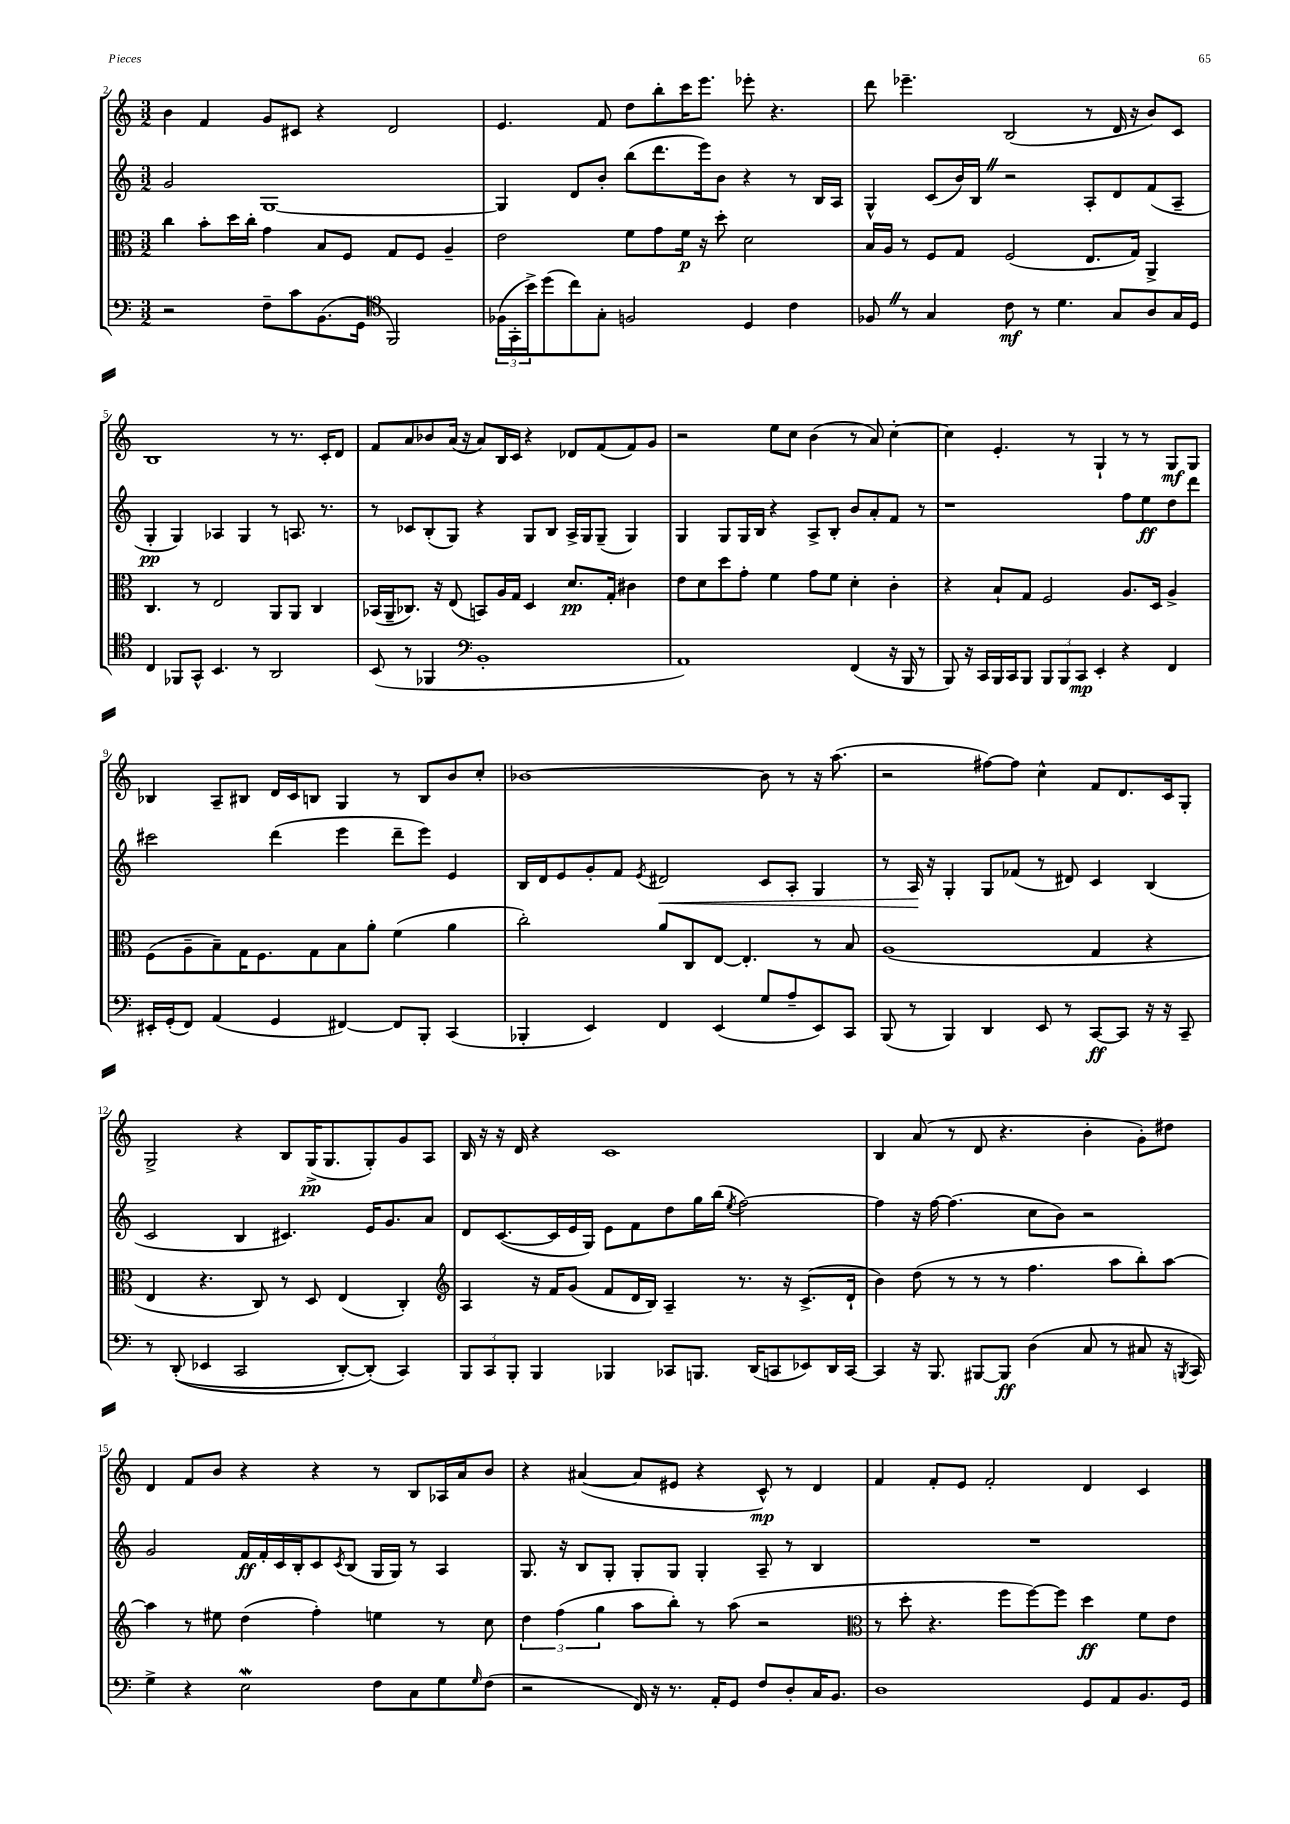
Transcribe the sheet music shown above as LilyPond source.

<<
\new StaffGroup <<
\new Staff = "s0" {
    \clef treble \key c \major \numericTimeSignature \time 3/2
    b'4 f'4 g'8 cis'8 r4 d'2 |
    e'4. f'8 d''8 b''8-. c'''16 e'''8. ees'''8-. r4. |
    d'''8 ees'''4.-- b2( r8 d'16 r16 b'8) c'8 |
    b1 r8 r8. c'16-. d'8 |
    f'8 a'8 bes'8 a'16( r16 a'8) b16 c'16 r4 des'8 f'8( f'8) g'8 |
    r2 e''8 c''8 b'4( r8 a'8) c''4~-. |
    c''4 e'4.-. r8 g4-! r8 r8 g8\mf g8 |
    bes4 a8-- bis8 d'16 c'16 b8 g4 r8 b8 b'8 c''8-. |
    bes'1~ bes'8 r8 r16 a''8.( |
    r2 fis''8~) fis''8 c''4-^ f'8 d'8. c'16 g8-. |
    g2-> r4 b8 g16->\pp( g8. g8-.) g'8 a8 |
    b16 r16 r16 d'16 r4 c'1 |
    b4 a'8( r8 d'8 r4. b'4-. g'8-.) dis''8 |
    d'4 f'8 b'8 r4 r4 r8 b8 aes16 a'16 b'8 |
    r4 ais'4~( ais'8 eis'8 r4 c'8-^\mp) r8 d'4 |
    f'4 f'8-. e'8 f'2-. d'4 c'4 \bar "|." |
}
\new Staff = "s1" {
    \clef treble \key c \major \numericTimeSignature \time 3/2
    g'2 g1~ |
    g4 d'8 b'8-. b''8( d'''8. e'''16) b'8 r4 r8 b16 a16 |
    g4-^ c'8( b'16) b16 \once \override BreathingSign.text = \markup { \musicglyph "scripts.caesura.straight" } \breathe r2 a8-. d'8 f'8( a8-- |
    g4-.\pp g4) aes4 g4 r8 a8. r8. |
    r8 ces'8 b8-.( g8) r4 g8 b8 a16-> g16 g8--( g4) |
    g4 g8 g16 b16 r4 a8-> b8-. b'8 a'8-. f'8 r8 |
    r1 f''8 e''8\ff d''8 d'''8 |
    cis'''2 d'''4( e'''4 d'''8-- e'''8) e'4 |
    b16 d'16 e'8 g'8-. f'8 \acciaccatura { e'8 } dis'2\< c'8 a8-. g4 |
    r8 a16\! r16 g4-. g8 fes'8( r8 dis'8) c'4 b4( |
    c'2 b4 cis'4.) e'16 g'8. a'8 |
    d'8 c'8.~( c'16 e'16 g16) e'8 f'8 d''8 g''16 b''16( \acciaccatura { e''8 } f''2~) |
    f''4 r16 f''16~ f''4.( c''8 b'8) r2 |
    g'2 f'16\ff f'16-. c'16 b16-. c'8 \acciaccatura { c'8 } b8( g16 g16) r8 a4 |
    g8. r16 b8 g8-. g8-. g8 g4-. a8-- r8 b4 |
    R1. \bar "|." |
}
\new Staff = "s2" {
    \clef alto \key c \major \numericTimeSignature \time 3/2
    c''4 b'8-. d''16 c''16-. g'4 b8 f8 g8 f8 a4-- |
    e'2 f'8 g'8 f'16\p r16 d''8-. d'2 |
    b16 a16 r8 f8 g8 f2( e8. g16) a,4-> |
    c4. r8 e2 a,8 a,8 c4 |
    bes,16( a,16-- ces8.) r16 e8( b,8) a16 g16 d4 d'8.\pp g16-. cis'4 |
    e'8 d'8 d''8 g'8-. f'4 g'8 f'8 d'4-. c'4-. |
    r4 b8-! g8 f2 a8. d16 a4-> |
    f8( a8-- b8--) g16 f8. g8 b8 a'8-. f'4( a'4 |
    c''2-.) a'8 c8 e8~ e4.-. r8 b8 |
    a1( g4 r4 |
    e4 r4. c8) r8 d8 e4( c4-.) |
    \clef treble a4 r16 f'16 g'8( f'8 d'16 b16) a4-- r8. r16 c'8.->( d'16-! |
    b'4) d''8( r8 r8 r8 f''4. a''8 b''8-.) a''8~ |
    a''4 r8 eis''8 d''4( f''4-.) e''4 r8 c''8 |
    \tuplet 3/2 { d''4 f''4( g''4 } a''8 b''8-.) r8 a''8( r2 |
    \clef alto r8 d''8-. r4. f''8 f''8~) f''8 d''4\ff f'8 e'8 \bar "|." |
}
\new Staff = "s3" {
    \clef bass \key c \major \numericTimeSignature \time 3/2
    r2 f8-- c'8 b,8.( g,16 \clef tenor f,2) |
    \tuplet 3/2 { fes16( g,16-. b'16->) } d''8( c''8) g8-. f2 d4 c'4 |
    fes8 \once \override BreathingSign.text = \markup { \musicglyph "scripts.caesura.straight" } \breathe r8 g4 c'8\mf r8 d'4. g8 a8 g16 d16 |
    c4 fes,8 g,8-^ b,4. r8 a,2 |
    b,8( r8 fes,4 \clef bass b,1-. |
    a,1) f,4( r16 b,,16 r8 |
    b,,8) r16 c,16 b,,16 c,16 b,,8 \tuplet 3/2 { b,,8 b,,8 c,8\mp } e,4-. r4 f,4 |
    eis,16-. g,16-.( f,8) a,4( g,4 fis,4~) fis,8 b,,8-. c,4( |
    bes,,4-. e,4) f,4 e,4( g8 a8-- e,8) c,8 |
    b,,8( r8 b,,4) d,4 e,8 r8 c,8~\ff c,8 r16 r16 c,8-- |
    r8 d,8-.(\( ees,4 c,2 d,8~-.) d,8-.(\) c,4) |
    \tuplet 3/2 { b,,8 c,8 b,,8-. } b,,4 bes,,4 ces,8 b,,8. d,16( c,8 ees,8) d,16 c,16~ |
    c,4 r16 b,,8. bis,,8~ bis,,8\ff d4( c8 r8 cis8 r16 \acciaccatura { b,,8 } c,16) |
    g4-> r4 e2\mordent f8 c8 g8 \grace { g16 } f8( |
    r2 f,16) r16 r8. a,16-. g,8 f8 d8-. c16 b,8. |
    d1 g,8 a,8 b,8. g,16 \bar "|." |
}
>>
>>
\layout { \context { \Score currentBarNumber = #2 } }
